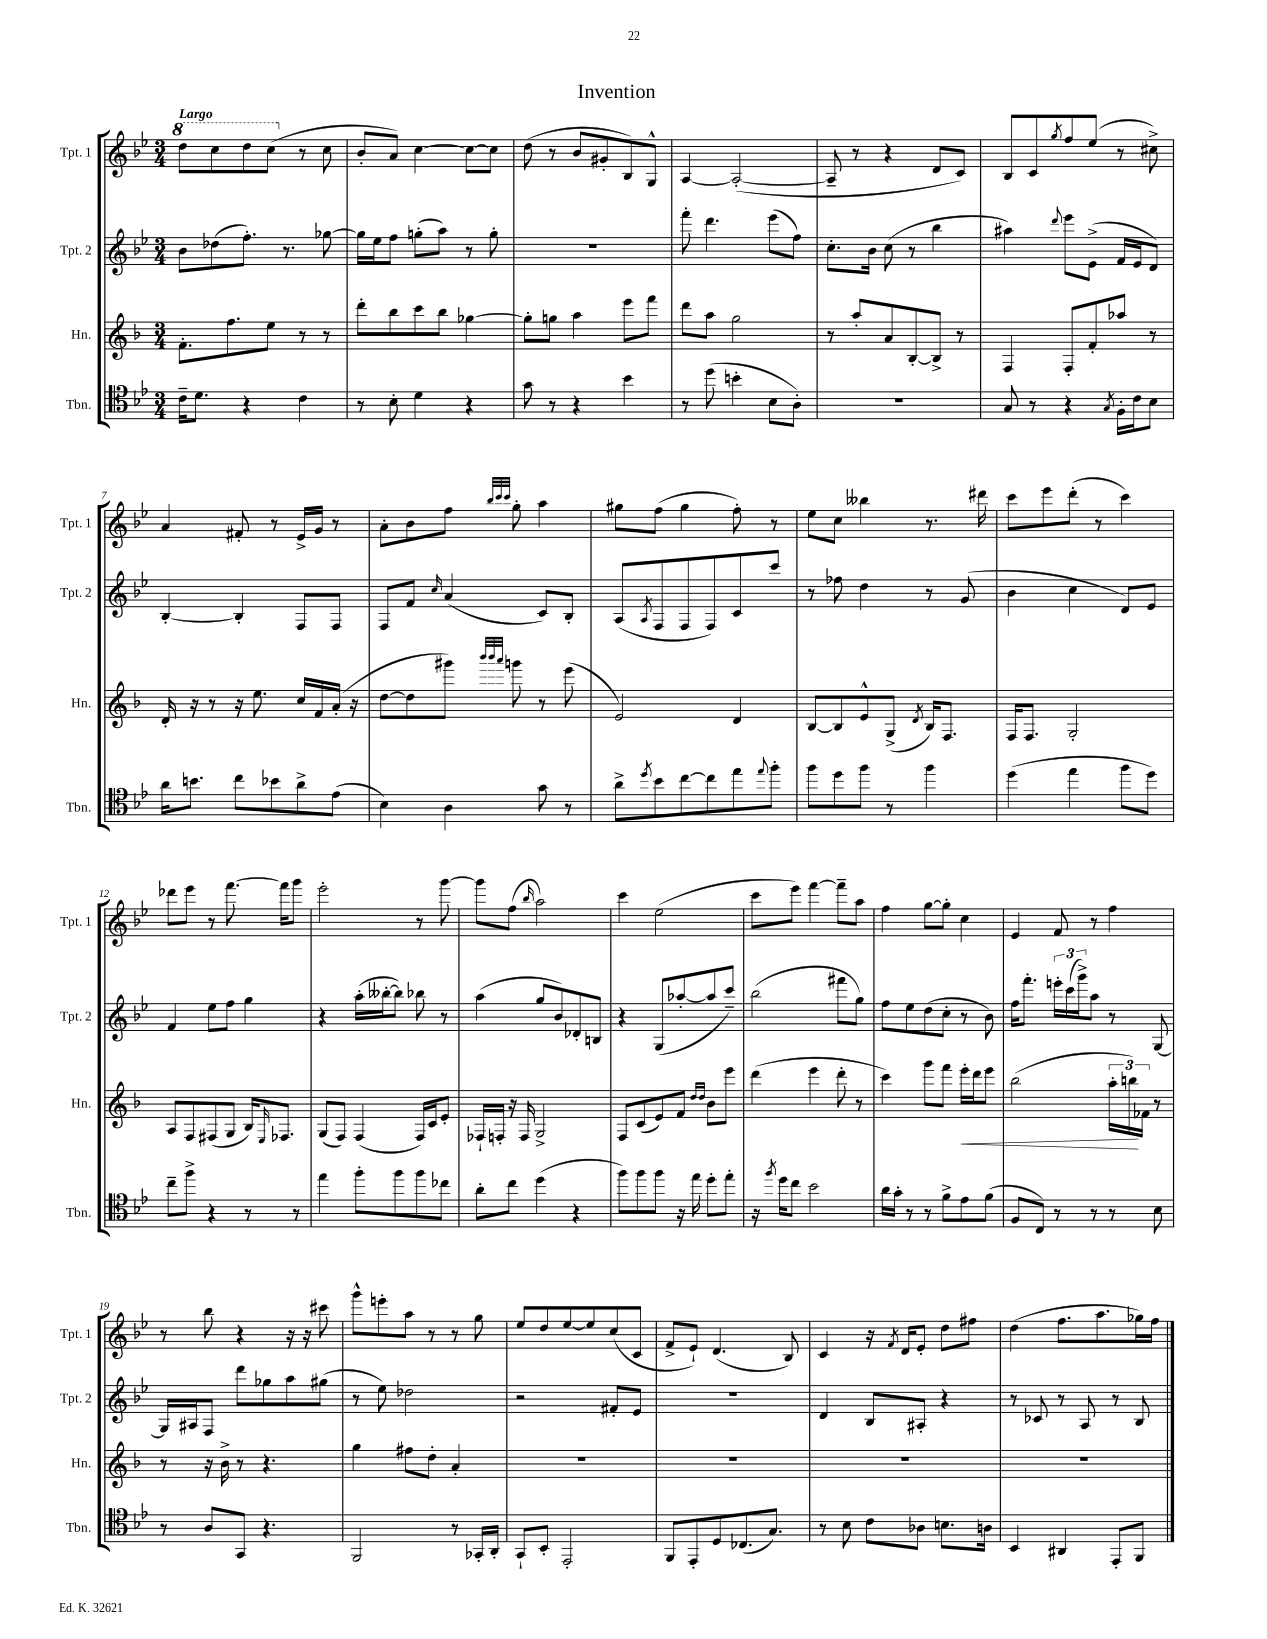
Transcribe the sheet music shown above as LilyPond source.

\header { title = "Invention" }
<<
\new StaffGroup <<
\new Staff = "s0" \with { instrumentName = "Tpt. 1" shortInstrumentName = "Tpt. 1" } {
    \clef treble \key bes \major \numericTimeSignature \time 3/4 \tempo "Largo"
    \ottava #1 d'''8 c'''8 d'''8 c'''8( \ottava #0 r8 c''8 |
    bes'8-. a'8) c''4~ c''8~ c''8 |
    d''8( r8 bes'8 gis'8-. bes8) g8-^ |
    a4~ a2~-.( |
    a8-- r8 r4 d'8 c'8) |
    bes8 c'8 \acciaccatura { g''8 } f''8 ees''8( r8 cis''8->) |
    a'4 fis'8-. r8 ees'16-> g'16 r8 |
    a'8-. bes'8 f''8 \grace { bes''32 c'''32 c'''32 } g''8-. a''4 |
    gis''8 f''8( gis''4 f''8-.) r8 |
    ees''8 c''8 beses''4 r8. dis'''16 |
    c'''8 ees'''8 d'''8-.( r8 c'''4) |
    des'''8 ees'''8 r8 f'''8.~ f'''16 g'''8 |
    ees'''2-. r8 g'''8~ |
    g'''8 f''8( \grace { bes''16 } a''2) |
    c'''4 ees''2( |
    c'''8 ees'''8) f'''4~ f'''8-- a''8 |
    f''4 g''8~ g''8-. c''4 |
    ees'4 f'8 r8 f''4 |
    r8 bes''8 r4 r16 r16 cis'''8 |
    g'''8-^ e'''8-. a''8 r8 r8 g''8 |
    ees''8 d''8 ees''8~ ees''8 c''8( c'8 |
    f'8-> ees'8-!) d'4.( bes8) |
    c'4 r16 \acciaccatura { f'8 } d'16 ees'8-. d''8 fis''8 |
    d''4( f''8. a''8. ges''16) f''16 \bar "|." |
}
\new Staff = "s1" \with { instrumentName = "Tpt. 2" shortInstrumentName = "Tpt. 2" } {
    \clef treble \key bes \major \numericTimeSignature \time 3/4
    bes'8 des''8( f''8.-.) r8. ges''8~ |
    ges''16 ees''16 f''8 g''8-.( a''8) r8 g''8-. |
    R2. |
    f'''8-. d'''4. ees'''8( f''8) |
    c''8.-. bes'16 c''8( r8 bes''4 |
    ais''4) \appoggiatura { d'''8 } ees'''8 ees'8->( f'16 ees'16 d'8) |
    bes4~-. bes4-. f8 f8 |
    f8 f'8 \grace { c''16 } a'4( c'8) bes8-. |
    a8( \acciaccatura { a8 } f8 f8 f8) c'8 c'''8 |
    r8 fes''8 d''4 r8 g'8( |
    bes'4 c''4 d'8) ees'8 |
    f'4 ees''8 f''8 g''4 |
    r4 a''16-.( beses''16~-. beses''8) bes''8 r8 |
    a''4( g''8 bes'8) des'8-. b8 |
    r4 g8( aes''8~-. aes''8 c'''8--) |
    bes''2( fis'''8 g''8) |
    f''8 ees''8 d''8( c''8-. r8 bes'8) |
    f''16 f'''8.-. \tuplet 3/2 { e'''16-. c'''16( g'''16->) } a''8 r8 g8~ |
    g16 ais16 f8 d'''8 ges''8 a''8 gis''8( |
    r8 ees''8) des''2 |
    r2 fis'8-. ees'8 |
    R2. |
    d'4 bes8 ais8-. r4 |
    r8 ces'8 r8 a8 r8 bes8 \bar "|." |
}
\new Staff = "s2" \with { instrumentName = "Hn." shortInstrumentName = "Hn." } {
    \clef treble \key f \major \numericTimeSignature \time 3/4
    f'8.-. f''8. e''8 r8 r8 |
    d'''8-. bes''8 c'''8 bes''8 ges''4~ |
    ges''8-. g''8 a''4 e'''8 f'''8 |
    d'''8 a''8 g''2 |
    r8 a''8-. a'8 bes8~-. bes8-> r8 |
    f4 f8-. f'8-. aes''8 r8 |
    d'16-. r16 r8 r16 e''8. c''16 f'16 a'16-.( r16 |
    d''8~ d''8 gis'''8) \grace { bes'''32 bes'''32 a'''32 } g'''8 r8 e'''8( |
    e'2) d'4 |
    bes8~ bes8 e'8-^ g8->( \acciaccatura { d'8 } bes16) f8. |
    f16 f8. g2-. |
    a8 f8 fis8( g8 bes16) \grace { e16 } fes8. |
    g8( f8) f4( f16) c'16 e'8-. |
    fes16-! f16-. r16 f16 g2-> |
    f8 c'8( e'8) f'8 \grace { d''16 d''16 } bes'8 e'''8 |
    d'''4( e'''4 d'''8-. r8 |
    c'''4) g'''8 f'''8 e'''16-.\< d'''16 e'''8 |
    bes''2( \tuplet 3/2 { a''16-. b''16\!) fes'16 } r8 |
    r8 r16 bes'16-> r8 r4. |
    g''4 fis''8 d''8-. a'4-. |
    R2. |
    R2. |
    R2. |
    R2. \bar "|." |
}
\new Staff = "s3" \with { instrumentName = "Tbn." shortInstrumentName = "Tbn." } {
    \clef tenor \key bes \major \numericTimeSignature \time 3/4
    c'16-- d'8. r4 c'4 |
    r8 bes8-. d'4 r4 |
    g'8 r8 r4 bes'4 |
    r8 d''8( b'4-. bes8 a8-.) |
    R2. |
    g8 r8 r4 \acciaccatura { g8 } f16-. c'16 bes8 |
    a'16 b'8. c''8 bes'8 a'8-> ees'8( |
    bes4) a4 g'8 r8 |
    a'8-> \acciaccatura { d''8 } bes'8 c''8~ c''8 ees''8 \appoggiatura { ees''8 } f''8-. |
    f''8 d''8 f''8 r8 f''4 |
    d''4( ees''4 f''8 d''8) |
    c''8-- f''8-> r4 r8 r8 |
    ees''4 f''8-. f''8 f''8 ces''8 |
    a'8-. c''8 d''4( r4 |
    f''8) f''8 f''8 r16 ees''16 d''8-. ees''8-. |
    r16 \acciaccatura { f''8 } d''16 c''8 bes'2 |
    a'16 g'16-. r8 r8 f'8-> ees'8 f'8( |
    f8 c8) r8 r8 r8 bes8 |
    r8 a8 g,8 r4. |
    f,2 r8 ges,16-. a,16-. |
    g,8-! bes,8-. ees,2-. |
    f,8 ees,8-. d8 ces8.( g8.) |
    r8 bes8 c'8 aes8 b8. a16 |
    bes,4 ais,4 ees,8-. f,8 \bar "|." |
}
>>
>>
